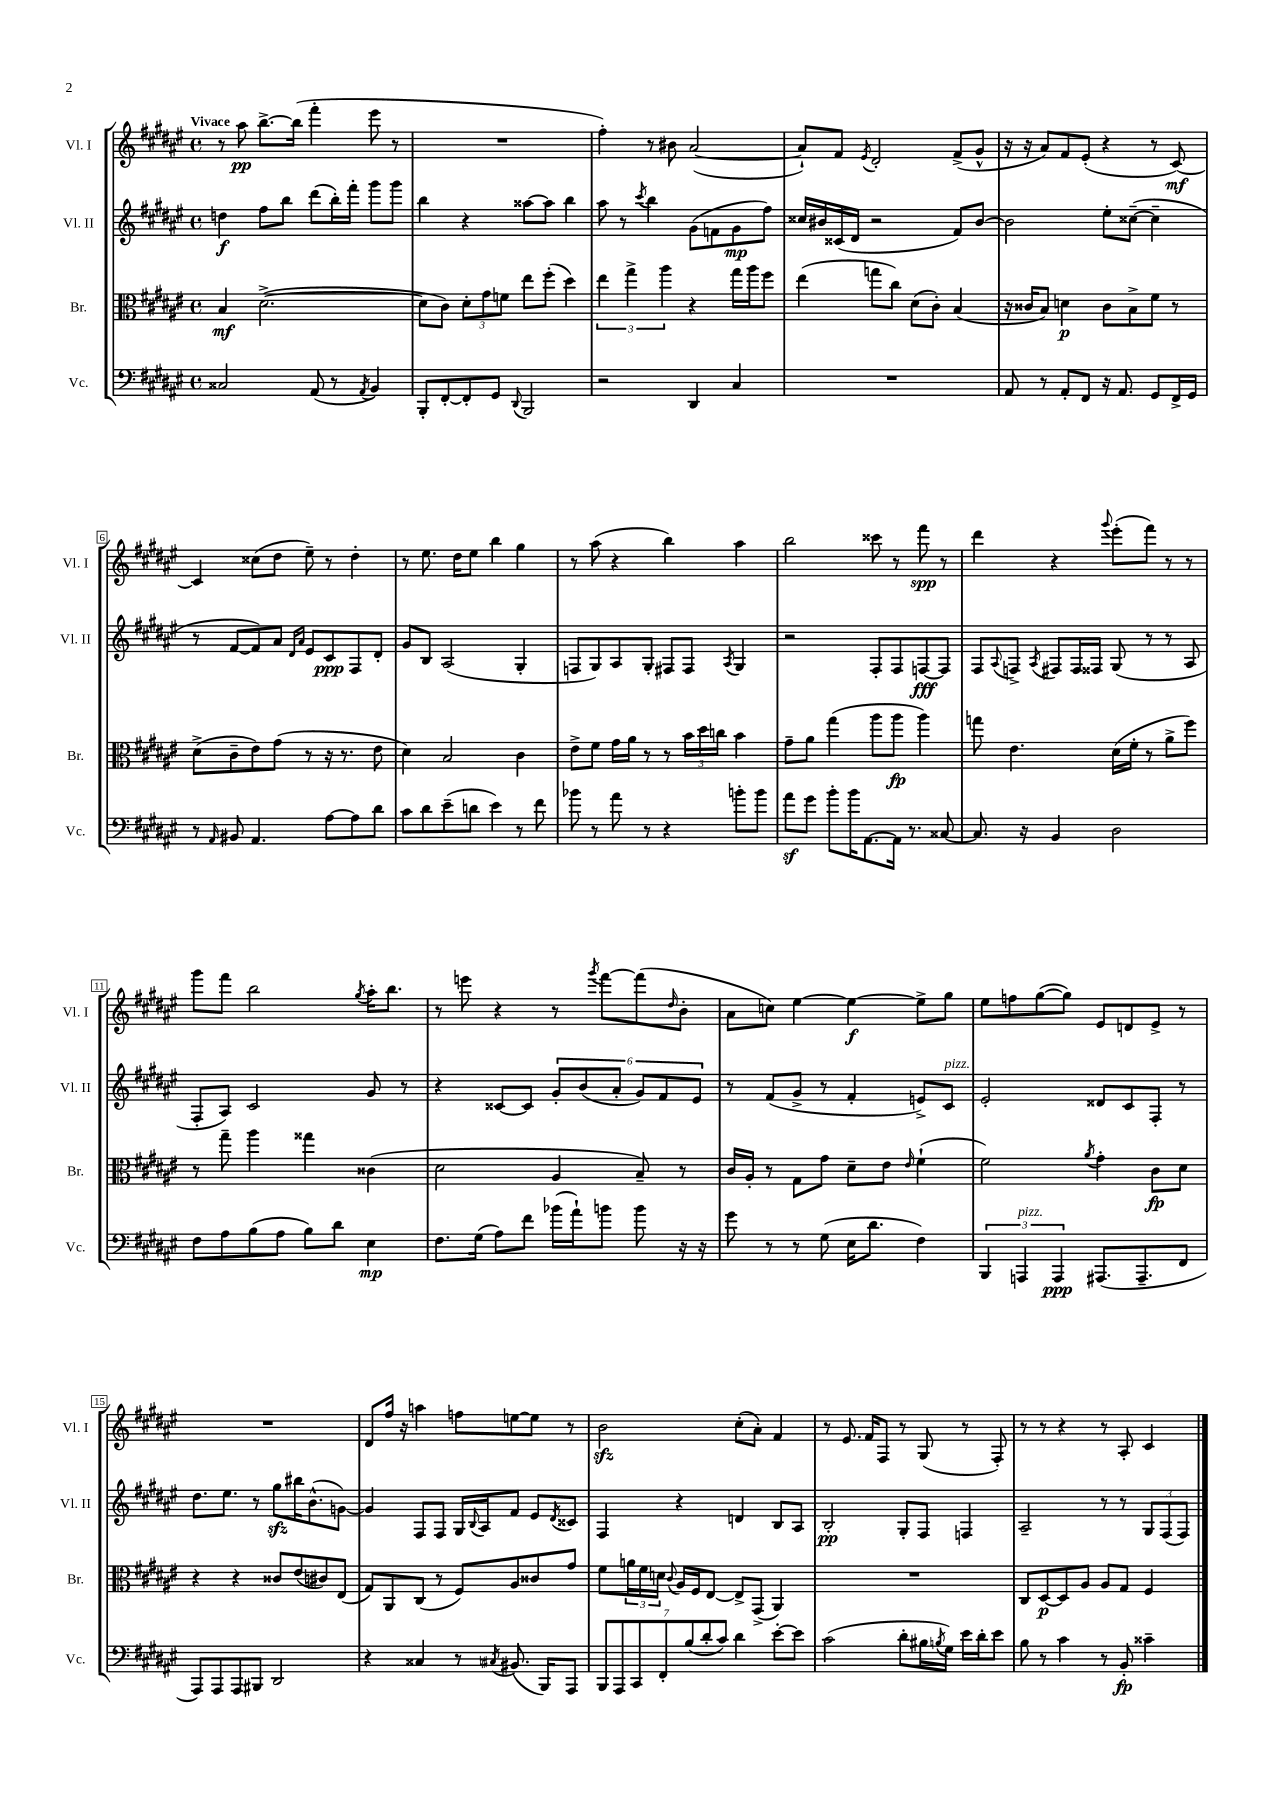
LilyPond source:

<<
\new StaffGroup <<
\new Staff = "s0" \with { instrumentName = "Vl. I" shortInstrumentName = "Vl. I" } {
    \clef treble \key fis \major \defaultTimeSignature \time 4/4 \tempo "Vivace"
    r8 ais''8\pp b''8.~-> b''16( fis'''4-. eis'''8 r8 |
    R1 |
    fis''4-.) r8 bis'8 ais'2~( |
    ais'8-!) fis'8 \acciaccatura { eis'8 } dis'2-. fis'8->( gis'8-^ |
    r16 r16 ais'8) fis'8 eis'8-.( r4 r8 cis'8~\mf) |
    cis'4 cisis''8( dis''8 eis''8--) r8 dis''4-. |
    r8 eis''8. dis''16 eis''8 b''4 gis''4 |
    r8 ais''8( r4 b''4) ais''4 |
    b''2 cisis'''8 r8 fis'''8\spp r8 |
    dis'''4 r4 \appoggiatura { gis'''8 } eis'''8-.( fis'''8) r8 r8 |
    gis'''8 fis'''8 b''2 \acciaccatura { gis''8 } ais''16-. b''8. |
    r8 e'''8 r4 r8 \acciaccatura { gis'''8 } fis'''8~ fis'''8( \grace { dis''16 } b'8-. |
    ais'8 c''8) eis''4~ eis''4~\f eis''8-> gis''8 |
    eis''8 f''8 gis''8~( gis''8) eis'8 d'8 eis'8-> r8 |
    R1 |
    dis'8 fis''16 r16 a''4 f''8 e''8~ e''8 r8 |
    b'2\sfz cis''8-.( ais'8-.) fis'4 |
    r8 eis'8. fis'16 fis8 r8 gis8( r8 fis8-.) |
    r8 r8 r4 r8 ais8-. cis'4 \bar "|." |
}
\new Staff = "s1" \with { instrumentName = "Vl. II" shortInstrumentName = "Vl. II" } {
    \clef treble \key fis \major \defaultTimeSignature \time 4/4
    d''4\f fis''8 b''8 dis'''8( b''16-.) fis'''16-. gis'''8 gis'''8 |
    b''4 r4 aisis''8~ aisis''8 b''4 |
    ais''8 r8 \acciaccatura { cis'''8 } b''4 gis'8( f'8 gis'8\mp fis''8) |
    cisis''16 bis'16 cisis'16( dis'16 r2 fis'8) bis'8~ |
    bis'2 eis''8-. cisis''8~--( cisis''4-- |
    r8 fis'8~ fis'8) ais'8 \grace { dis'16 ais'16 } eis'8 cis'8\ppp fis8 dis'8-. |
    gis'8 b8 ais2( gis4-. |
    f8 gis8) ais8 gis8-. fis8 fis8 \acciaccatura { ais8 } gis4 |
    r2 fis8-. fis8 f8~\fff f8 |
    fis8 \appoggiatura { ais8 } f8-> \acciaccatura { ais8 } fis8 fis16 fisis16 gis8( r8 r8 ais8 |
    fis8-. ais8) cis'2 gis'8 r8 |
    r4 cisis'8~ cisis'8 \tuplet 6/4 { gis'8-. b'8( ais'8-. gis'8) fis'8 eis'8 } |
    r8 fis'8( gis'8-> r8 fis'4-. e'8->) cis'8^\markup { \italic "pizz." } |
    eis'2-. disis'8 cis'8 fis8-. r8 |
    dis''8. eis''8. r8 gis''8\sfz bis''16 b'8.-^( g'8~) |
    g'4 fis8 fis8 gis16 \appoggiatura { b8 } ais16 fis'8 eis'8 \acciaccatura { dis'8 } cisis'8 |
    fis4 r4 d'4 b8 ais8 |
    b2-.\pp gis8-. fis8 f4 |
    ais2-- r8 r8 \tuplet 3/2 { gis8 fis8( fis8) } \bar "|." |
}
\new Staff = "s2" \with { instrumentName = "Br." shortInstrumentName = "Br." } {
    \clef alto \key fis \major \defaultTimeSignature \time 4/4
    b4\mf dis'2.~->( |
    dis'8 cis'8) \tuplet 3/2 { dis'8-. gis'8 f'8 } eis''8 fis''8-.( dis''4) |
    \tuplet 3/2 { eis''4 gis''4-> ais''4 } r4 gis''16 ais''16 fis''8 |
    eis''4( g''8 cis''8) dis'8( cis'8-.) b4( |
    r16 cisis'16 b8) d'4\p cisis'8 b8-> fis'8 r8 |
    dis'8->( cis'8-- eis'8) gis'8( r8 r16 r8. eis'8 |
    dis'4) b2 cis'4 |
    eis'8-> fis'8 gis'16 ais'16 r8 r8 \tuplet 3/2 { b'16 dis''16 c''16 } b'4 |
    gis'8-- ais'8 gis''4( ais''8 ais''8\fp ais''4) |
    g''8 eis'4. dis'16( fis'16-. r8 ais'8-> fis''8) |
    r8 gis''8-- ais''4 gisis''4 cisis'4( |
    dis'2 ais4 b8--) r8 |
    cis'16 ais16-. r8 gis8 gis'8 dis'8-- eis'8 \grace { eis'16 } fis'4-!( |
    fis'2) \acciaccatura { ais'8 } gis'4-. cis'8\fp dis'8 |
    r4 r4 cisis'8 eis'8( cis'8) eis8( |
    gis8) ais,8 cis8( r8 fis8) ais8 cisis'8 gis'8 |
    fis'8 \tuplet 3/2 { a'16 fis'16 d'16 } \appoggiatura { cis'8 } ais16 fis16 eis8~ eis8-> gis,8->( ais,4) |
    R1 |
    cis8 dis8~\p dis8 ais8 ais8 gis8 fis4 \bar "|." |
}
\new Staff = "s3" \with { instrumentName = "Vc." shortInstrumentName = "Vc." } {
    \clef bass \key fis \major \defaultTimeSignature \time 4/4
    cisis2 ais,8( r8 \acciaccatura { ais,8 } b,4) |
    b,,8-. fis,8~-. fis,8-. gis,8 \appoggiatura { dis,8 } b,,2 |
    r2 dis,4 cis4 |
    R1 |
    ais,8 r8 ais,8-. fis,8 r16 ais,8. gis,8 fis,16-> gis,16 |
    r8 \grace { ais,16 } bis,8 ais,4. ais8~ ais8 dis'8 |
    cis'8 dis'8 eis'8--( d'8 eis'4) r8 fis'8 |
    bes'8 r8 ais'8 r8 r4 b'8-. b'8 |
    ais'8\sf gis'8 b'8-. b'16 ais,8.~ ais,16 r8. cisis8~ |
    cisis8. r16 b,4 dis2 |
    fis8 ais8 b8( ais8 b8) dis'8 eis4\mp |
    fis8. gis16( ais8) fis'8 bes'16( ais'16-!) b'8 b'8 r16 r16 |
    gis'8 r8 r8 gis8( eis16 dis'8. fis4) |
    \tuplet 3/2 { b,,4 a,,4^\markup { \italic "pizz." } a,,4\ppp } ais,,8.( ais,,8.-- fis,8 |
    ais,,8) ais,,8 ais,,8 bis,,8 dis,2 |
    r4 cisis4 r8 \acciaccatura { cis8 } bis,8.( b,,16) ais,,8 |
    \tuplet 7/4 { b,,8 ais,,8 cis,8 fis,8-. b8( dis'8-. cis'8) } dis'4 eis'8~-. eis'8 |
    cis'2( dis'8-. bis16 \acciaccatura { b8 } gis16) eis'16 dis'16-. eis'8 |
    b8 r8 cis'4 r8 b,8-.\fp cisis'4-- \bar "|." |
}
>>
>>
\layout { \context { \Score \override BarNumber.stencil = #(make-stencil-boxer 0.1 0.3 ly:text-interface::print) } }
